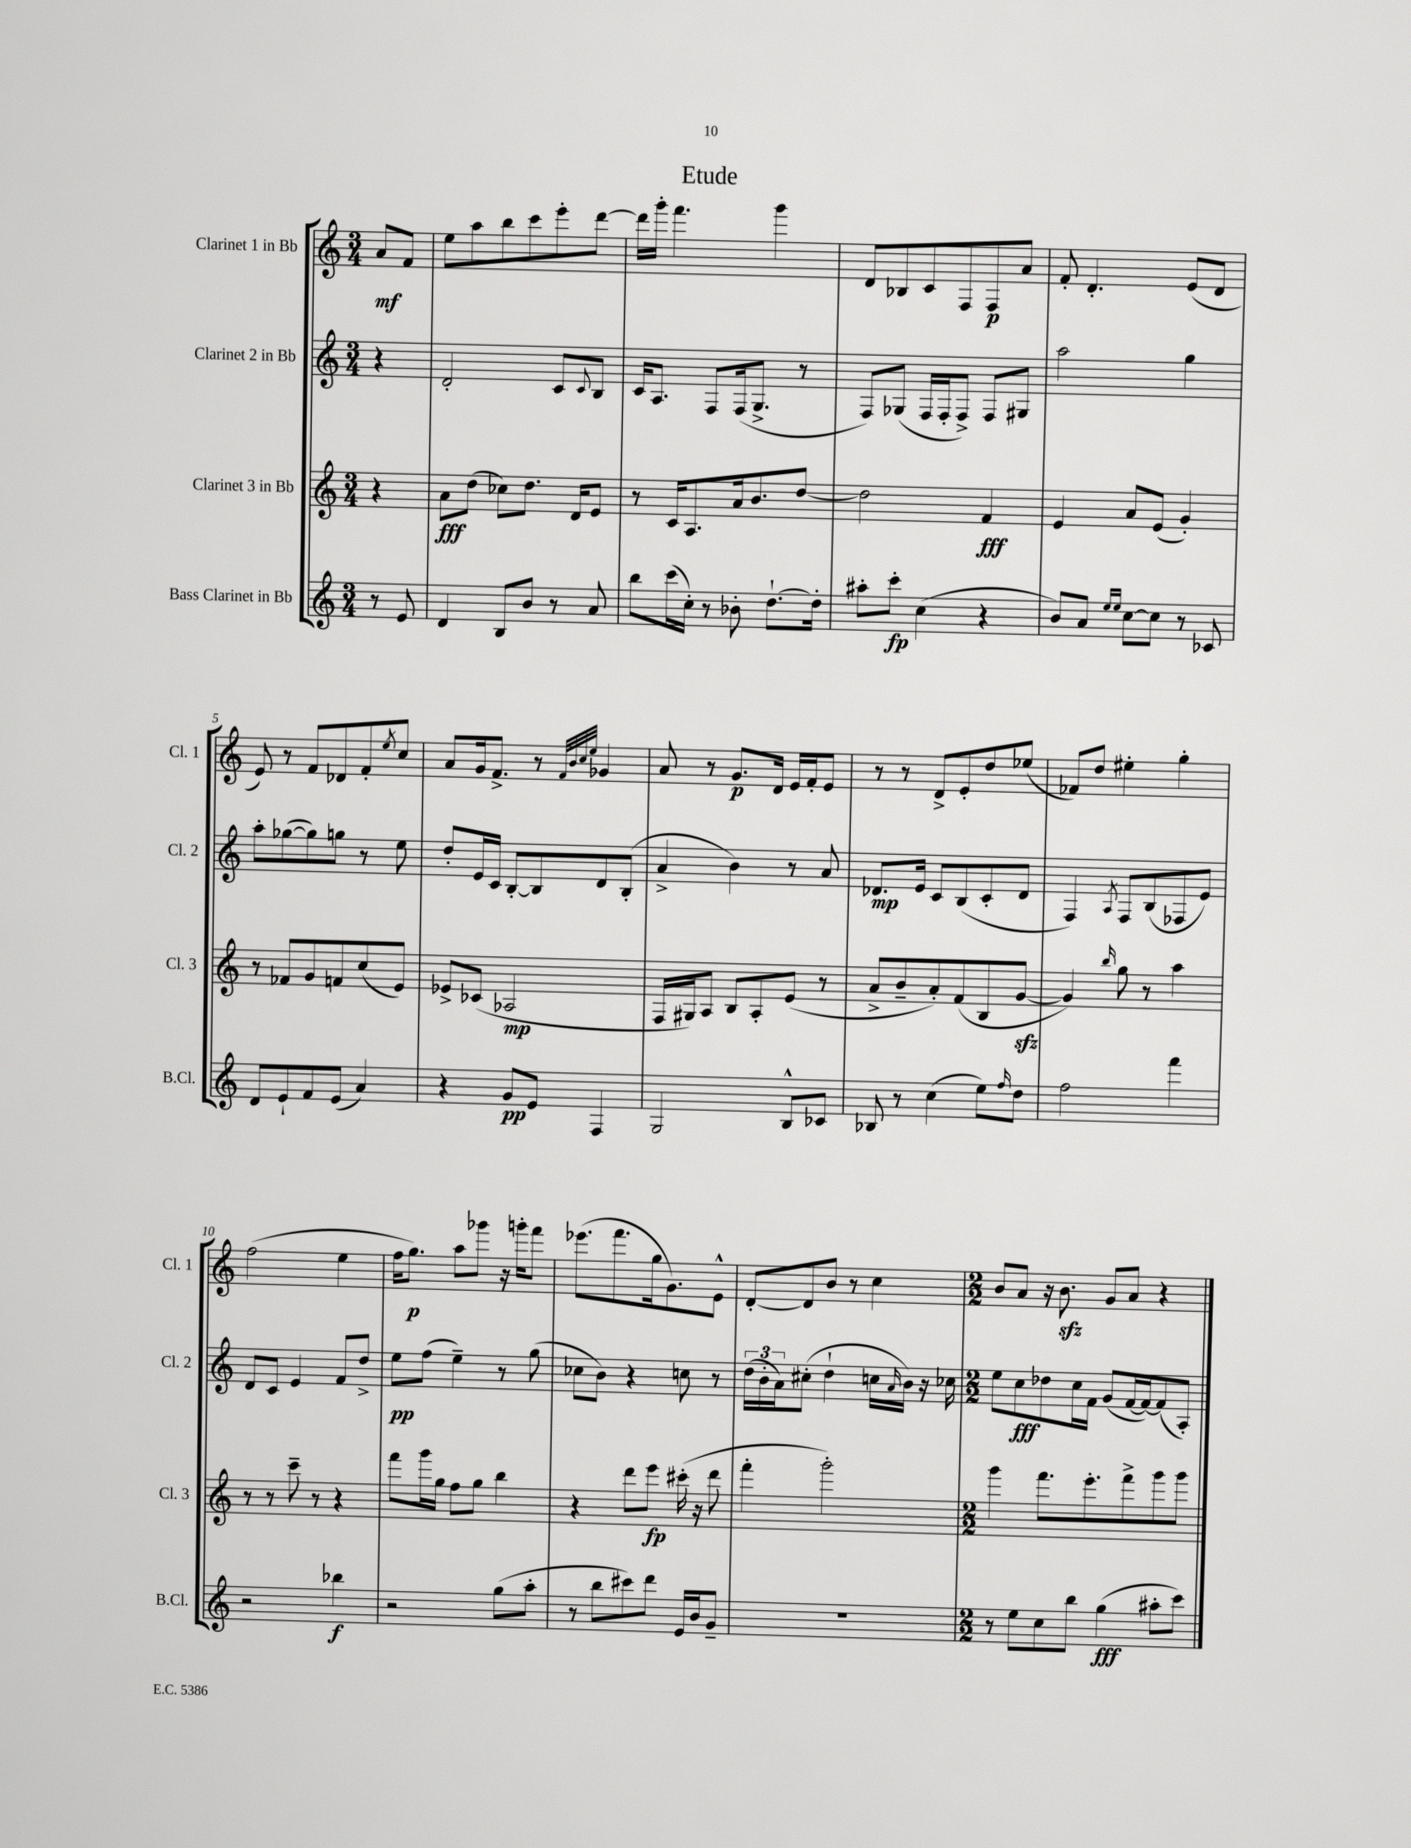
\header { title = "Etude" }
<<
\new StaffGroup <<
\new Staff = "s0" \with { instrumentName = "Clarinet 1 in Bb" shortInstrumentName = "Cl. 1" } {
    \clef treble \key c \major \numericTimeSignature \time 3/4 \partial 4
    a'8\mf f'8 |
    e''8 a''8 b''8 c'''8 e'''8-. d'''8~ |
    d'''16 g'''16-. f'''4. g'''4 |
    d'8 bes8 c'8 f8 f8\p a'8 |
    f'8-. d'4.-. e'8( d'8 |
    e'8) r8 f'8 des'8 f'8-. \acciaccatura { e''8 } c''8 |
    a'8 g'16 f'8.-> r8 \grace { f'32 b'32 c''32 e''32 } ges'4 |
    a'8 r8 g'8.\p d'16 e'16 f'16-. e'8 |
    r8 r8 d'8-> e'8-. d''8 ees''8( |
    fes'8) d''8 eis''4-. g''4-. |
    f''2( e''4 |
    f''16 g''8.\p) a''8 ges'''8 r16 g'''16-. f'''8 |
    ees'''8.( f'''8. g''16 g'8.) e'8-^ |
    d'8~-. d'8 b'8 r8 c''4 |
    \numericTimeSignature \time 2/2 b'8 a'8 r16 b'8.\sfz g'8 a'8 r4 \bar "|." |
}
\new Staff = "s1" \with { instrumentName = "Clarinet 2 in Bb" shortInstrumentName = "Cl. 2" } {
    \clef treble \key c \major \numericTimeSignature \time 3/4 \partial 4
    r4 |
    d'2-. c'8 \appoggiatura { c'8 } b8 |
    c'16 a8. f8 f16( g8.-> r8 |
    f8) ges8( f16 f16-. f8->) f8 gis8 |
    a''2 g''4 |
    a''8-. ges''8~( ges''8) g''8 r8 e''8 |
    d''8-. e'16 c'16 b8~-. b8 d'8 b8-.( |
    a'4-> b'4) r8 a'8 |
    des'8.\mp e'16 c'8 b8( c'8-. des'8 |
    f4) \acciaccatura { a8 } f8 b8( fes8 e'8) |
    d'8 c'8 e'4 f'8 d''8-> |
    e''8\pp f''8( e''4--) r8 g''8( |
    ces''8 b'8) r4 c''8 r8 |
    \tuplet 3/2 { d''16( b'16-. a'16) } cis''8-.( d''4-! c''16 \grace { a'16 } b'16) r16 ces''16 |
    \numericTimeSignature \time 2/2 e''8 c''8\fff des''8 c''16 f'16 g'8( f'16~ f'16~) f'8( a8-.) \bar "|." |
}
\new Staff = "s2" \with { instrumentName = "Clarinet 3 in Bb" shortInstrumentName = "Cl. 3" } {
    \clef treble \key c \major \numericTimeSignature \time 3/4 \partial 4
    r4 |
    a'8\fff d''8( ces''8) d''8. d'16 e'8 |
    r8 c'16 a8. a'16 b'8. d''8~ |
    d''2 f'4\fff |
    e'4 a'8 e'8( g'4-.) |
    r8 fes'8 g'8 f'8 c''8( e'8) |
    ees'8-> ces'8( aes2\mp |
    f16 gis16) a8 b8 a8-. e'8( r8 |
    a'8-> b'8-- a'8-.) f'8( b8 g'8~\sfz |
    g'4) \grace { b''16 } g''8 r8 a''4 |
    r8 r8 c'''8-- r8 r4 |
    f'''8 g'''16 g''16 f''8 g''8 b''4 |
    r4 d'''8 e'''8\fp cis'''16-.( r16 d'''8 |
    f'''4-. g'''2-.) |
    \numericTimeSignature \time 2/2 g'''4 f'''8. e'''8.-. f'''8-> g'''8 g'''8 \bar "|." |
}
\new Staff = "s3" \with { instrumentName = "Bass Clarinet in Bb" shortInstrumentName = "B.Cl." } {
    \clef treble \key c \major \numericTimeSignature \time 3/4 \partial 4
    r8 e'8 |
    d'4 b8 b'8 r8 a'8 |
    b''8 c'''16( c''16-.) r8 bes'8-. d''8.~-! d''16-. |
    ais''8-. c'''8-.\fp c''4( r4 |
    b'8) a'8 \grace { e''16 e''16 } c''8~ c''8 r8 ces'8 |
    d'8 e'8-! f'8 e'8( a'4) |
    r4 g'8\pp e'8 f4 |
    g2 b8-^ ces'8 |
    bes8 r8 c''4( e''8) \grace { f''16 } d''8 |
    f''2 f'''4 |
    r2 bes''4\f |
    r2 g''8( a''8-. |
    r8 b''8 cis'''8) d'''8 e'16 b'16 g'8-- |
    R2. |
    \numericTimeSignature \time 2/2 r8 e''8 c''8 b''8 g''4\fff( ais''8-. c'''8) \bar "|." |
}
>>
>>
